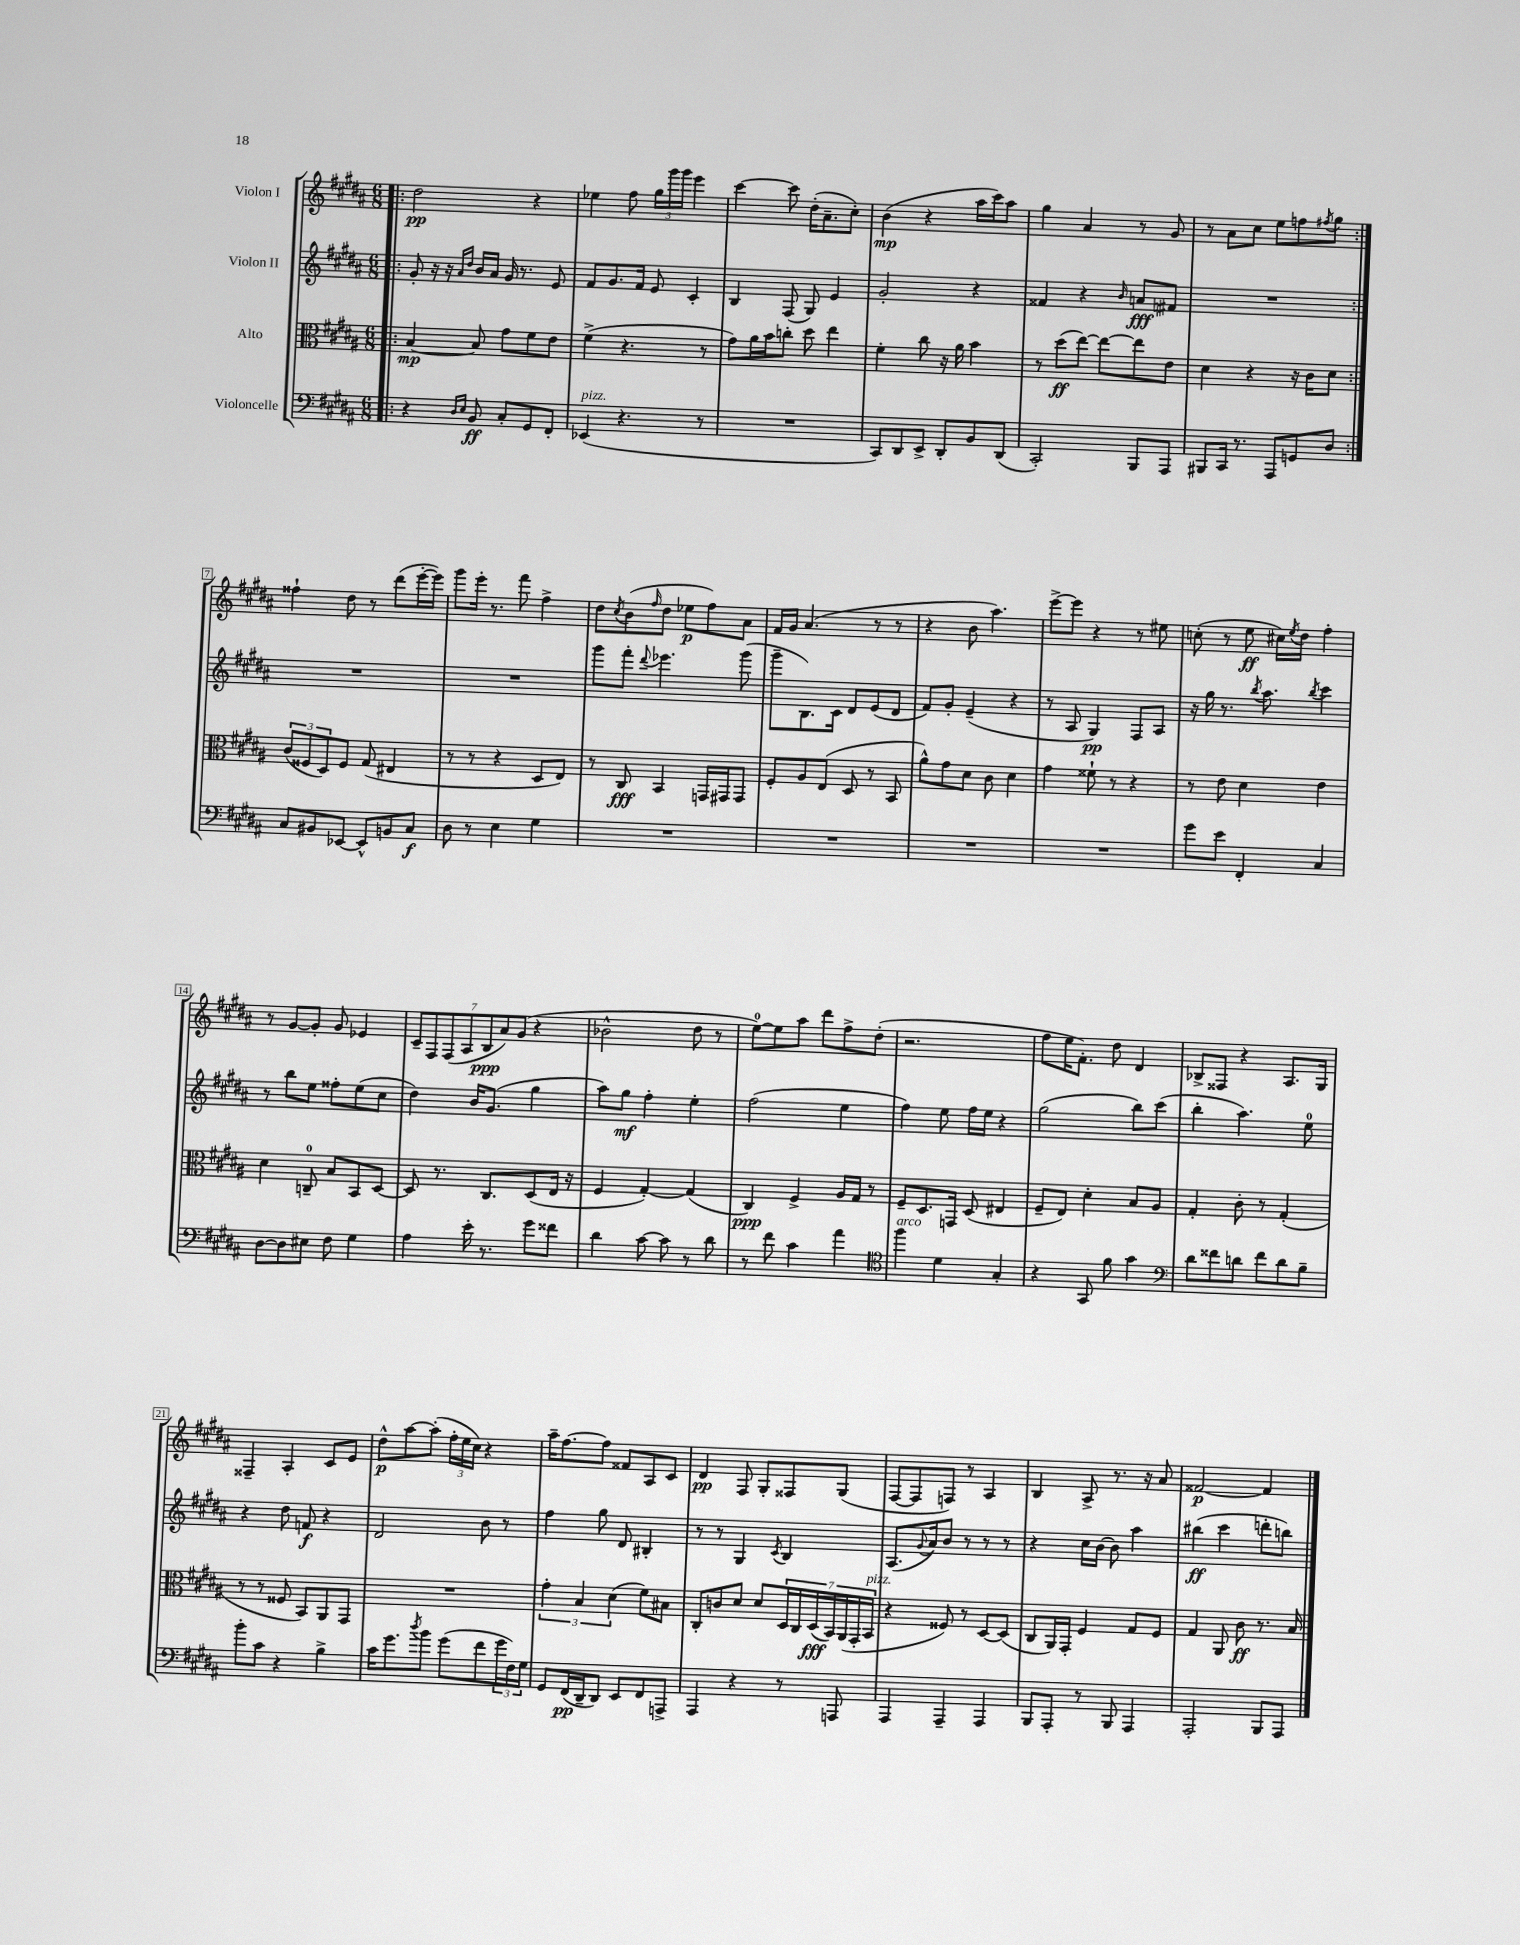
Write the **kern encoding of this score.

**kern	**kern	**kern	**kern
*staff4	*staff3	*staff2	*staff1
*clefF4	*clefC3	*clefG2	*clefG2
*k[f#c#g#d#a#]	*k[f#c#g#d#a#]	*k[f#c#g#d#a#]	*k[f#c#g#d#a#]
*M6/8	*M6/8	*M6/8	*M6/8
=!|:	=!|:	=!|:	=!|:
4r	[4B	8g#'	2dd#
.	.	16r	.
.	.	16r	.
16qqD#	.	16qqa#	.
16qqE	.	16qqdd#	.
8BB	8B]	16b	.
.	.	16a#	.
8C#'	8g#	16g#	.
.	.	8.r	.
8GG#	8f#	.	4r
8FF#'	8e	8e	.
=	=	=	=
(4EE-	(4f#^	8f#	4ee-
.	.	8.g#	.
4.r	4.r	.	8ff#
.	.	16f#	.
.	.	8e	24gg#
.	.	.	24ggg#
.	.	.	24ggg#
.	.	4c#'	4eee
8r	8r	.	.
=	=	=	=
2.r	8g#)	4B	[4ccc#
.	16a#	.	.
.	16b	.	.
.	8cc'	(8F#	8ccc#]
.	8dd#	8G#)	(16dd#'
.	.	.	8.a#~
.	4ee	4e	.
.	.	.	8cc#')
=	=	=	=
8CC#)	4f#'	2g#'	(4b
8DD#	.	.	.
8EE^	8cc#	.	4r
8DD#'	16r	.	.
.	16a#	.	.
8BB	4b	4r	16aa#
.	.	.	16ccc#)
(8DD#	.	.	8aa#
=	=	=	=
2CC#')	8r	4f##	4gg#
.	(8dd#	.	.
.	[8ee)	4r	4a#
.	8ee_	.	.
.	.	16qqb	.
8BBB	8ee]	8a	8r
8AAA#	8e	8f#	8g#
=	=	=	=
8BBB#	4d#	2.r	8r
16CC#	.	.	8a#
8.r	.	.	.
.	4r	.	8cc#
8AAA#	.	.	8ee
8GG	16r	.	8ff
.	16c#	.	.
.	.	.	8qff#
8D#	8d#	.	8gg#
=:|!	=:|!	=:|!	=:|!
8C#	(12c#	2.r	4ff##`
.	12F##	.	.
8BB#	.	.	.
.	12D#)	.	.
[8EE-	8F##	.	8dd#
8EE-^^]	(8G#	.	8r
8BB	4E#	.	(8ddd#
8C#	.	.	[16eee'
.	.	.	16eee])
=	=	=	=
8D#	8r	2.r	8ggg#
8r	8r	.	16eee'
.	.	.	8.r
4E	4r	.	.
.	.	.	8fff#
4G#	8D#	.	4ff#^
.	8E)	.	.
=	=	=	=
2.r	8r	8ggg#	8dd#
.	.	.	8qcc#
.	8C#	8fff#'	(8b
.	.	8qqddd#	16qqff#
.	4BB	4.eee-	8dd#
.	.	.	8ee-
.	16GG	.	8ff#)
.	16GG#	.	.
.	8GG#	(8ggg#	8a#
=	=	=	=
2.r	8F#'	8ggg#~	16f#
.	.	.	16g#
.	8A#	8.B)	(4.a#
.	(8E	.	.
.	.	16c#	.
.	8D#	8d#	.
.	8r	(8e	8r
.	8BB	8d#	8r
=	=	=	=
2.r	8a#^^)	8f#)	4r
.	8g#	8g#'	.
.	8d#	(4e~	8b
.	8c#	.	4.aa#)
.	4d#	4r	.
=	=	=	=
2.r	4g#	8r	[8eee^
.	.	8A#	8eee]
.	8f##`	4G#)	4r
.	8r	.	.
.	4r	8F#	8r
.	.	8A#	8ee#
=	=	=	=
8g#	8r	16r	(8cc'
.	.	16gg#	.
8e	8e	8.r	8r
4FF#'	4d#	.	8ee
.	.	8qbb	.
.	.	8.aa#	.
.	.	.	16cc#)
.	.	.	8qee
.	.	.	16dd#
.	.	8qbb	.
4C#	4e	4ccc#	4ff#'
=	=	=	=
[8D#	4d#	8r	8r
8D#]	.	8bb	[8g#
8E#	8C~	8ee	8g#']
8F#	8B	8ff##'	8g#
4G#	8BB	(8ee	4e-
.	[8D#	8cc#	.
=	=	=	=
4A#	8D#]	4dd#)	14c#~
.	.	.	14F#
.	8.r	.	.
.	.	.	(14F#
.	.	.	14A#
16e'	.	16b	.
.	.	.	14B
8.r	8.C#	(8.g#	.
.	.	.	14a#)
.	.	.	(14g#
8g#	(8D#	4gg#	4r
8f##	16E	.	.
.	16r	.	.
=	=	=	=
4d#	4F#	8aa#)	2b-^^
.	.	8gg#	.
[8c#	[4G#')	4ff#'	.
8c#]	.	.	.
8r	(4G#]	4ee'	8dd#
8d#	.	.	8r
=	=	=	=
8r	4C#)	(2ff#	[8ee)
8f#	.	.	8ee]
4c#	4F#^	.	8aa#
.	.	.	8ddd#
4a#	16A#	4ee	8ff#^
.	16G#	.	.
.	8r	.	(8dd#'
=	=	=	=
*clefC4	*	*	*
4ff#	8F#~	4ff#)	2.r
.	8.D#	.	.
4d#	.	8ee	.
.	16GG	.	.
.	(8D#	16ff#	.
.	.	16ee	.
4G#'	4E#	4r	.
=	=	=	=
4r	8F#~	(2gg#	8ff#
.	8E)	.	16ee
.	.	.	8.f#')
8GG#	4d#'	.	.
8f#	.	.	8dd#
4g#	8B	8bb)	4d#
.	8A#	(8ccc#	.
=	=	=	=
*clefF4	*	*	*
8d#	4G#'	4bb'	8B-^
8f##	.	.	8F##
8d	8c#'	4.aa#)	4r
8f##	8r	.	.
8d	(4G#'	.	8.A#
8B~	.	8ee	.
.	.	.	16G#
=	=	=	=
8b'	8r	4r	4F##~
8c#	8r	.	.
4r	8F##	8dd#	4A#'
.	8BB)	8f	.
4B^	8AA#	4r	8c#
.	8GG#	.	8e
=	=	=	=
16c#	2.r	2d#	8dd#^^
8.g#	.	.	.
.	.	.	[8aa#
8qdd#	.	.	.
8b	.	.	(8aa#']
(8g#	.	.	24ff#'
.	.	.	24ee
.	.	.	24cc#)
8f#	.	8b	4r
24g#	.	8r	.
24F#)	.	.	.
24G#	.	.	.
=	=	=	=
8GG#	6g#'	4ff#	16aa#~
.	.	.	[8.ff#
(16FF#	.	.	.
.	6B	.	.
16DD#~	.	.	.
8DD#)	.	8gg#	8ff#]
.	(6d#	.	.
8EE	.	8d#	8f##
8FF#	8f#)	4B#'	8A#
8AAA^	8B#	.	8c#
=	=	=	=
4AAA#	8C#'	8r	4d#
.	8c	8r	.
4r	8d#	4G#	8F#
.	8d#	.	8G#'
.	.	8qc#	.
8r	28D#	4B	8F##
.	28C#	.	.
.	(28D#	.	.
.	28BB)	.	.
8AAA	.	.	(8G#
.	(28AA#	.	.
.	28GG#'	.	.
.	28BB	.	.
=	=	=	=
4AAA#	4r	(8.A#	[8F#
.	.	.	8F#]
.	.	8qqg#	.
.	.	16a#)	.
4AAA#~	8F##)	8b	8F)
.	8r	8r	8r
4AAA#	[8D#	8r	4A#
.	(8D#]	8r	.
=	=	=	=
8BBB	8C#	4r	4B
8AAA#'	16AA#)	.	.
.	16GG#'	.	.
8r	4F#	16cc#	8A#^
.	.	[16b	.
8BBB	.	8b]	8.r
4AAA#	8G#	4aa#	.
.	.	.	16r
.	8F#	.	8a#
=	=	=	=
2AAA#'	4G#	(4bb#	[2f##
.	8AA#	4ccc#	.
.	8c#	.	.
8BBB	8.r	8ddd'	4f##]
8AAA#	.	8bb)	.
.	16B	.	.
==	==	==	==
*-	*-	*-	*-
